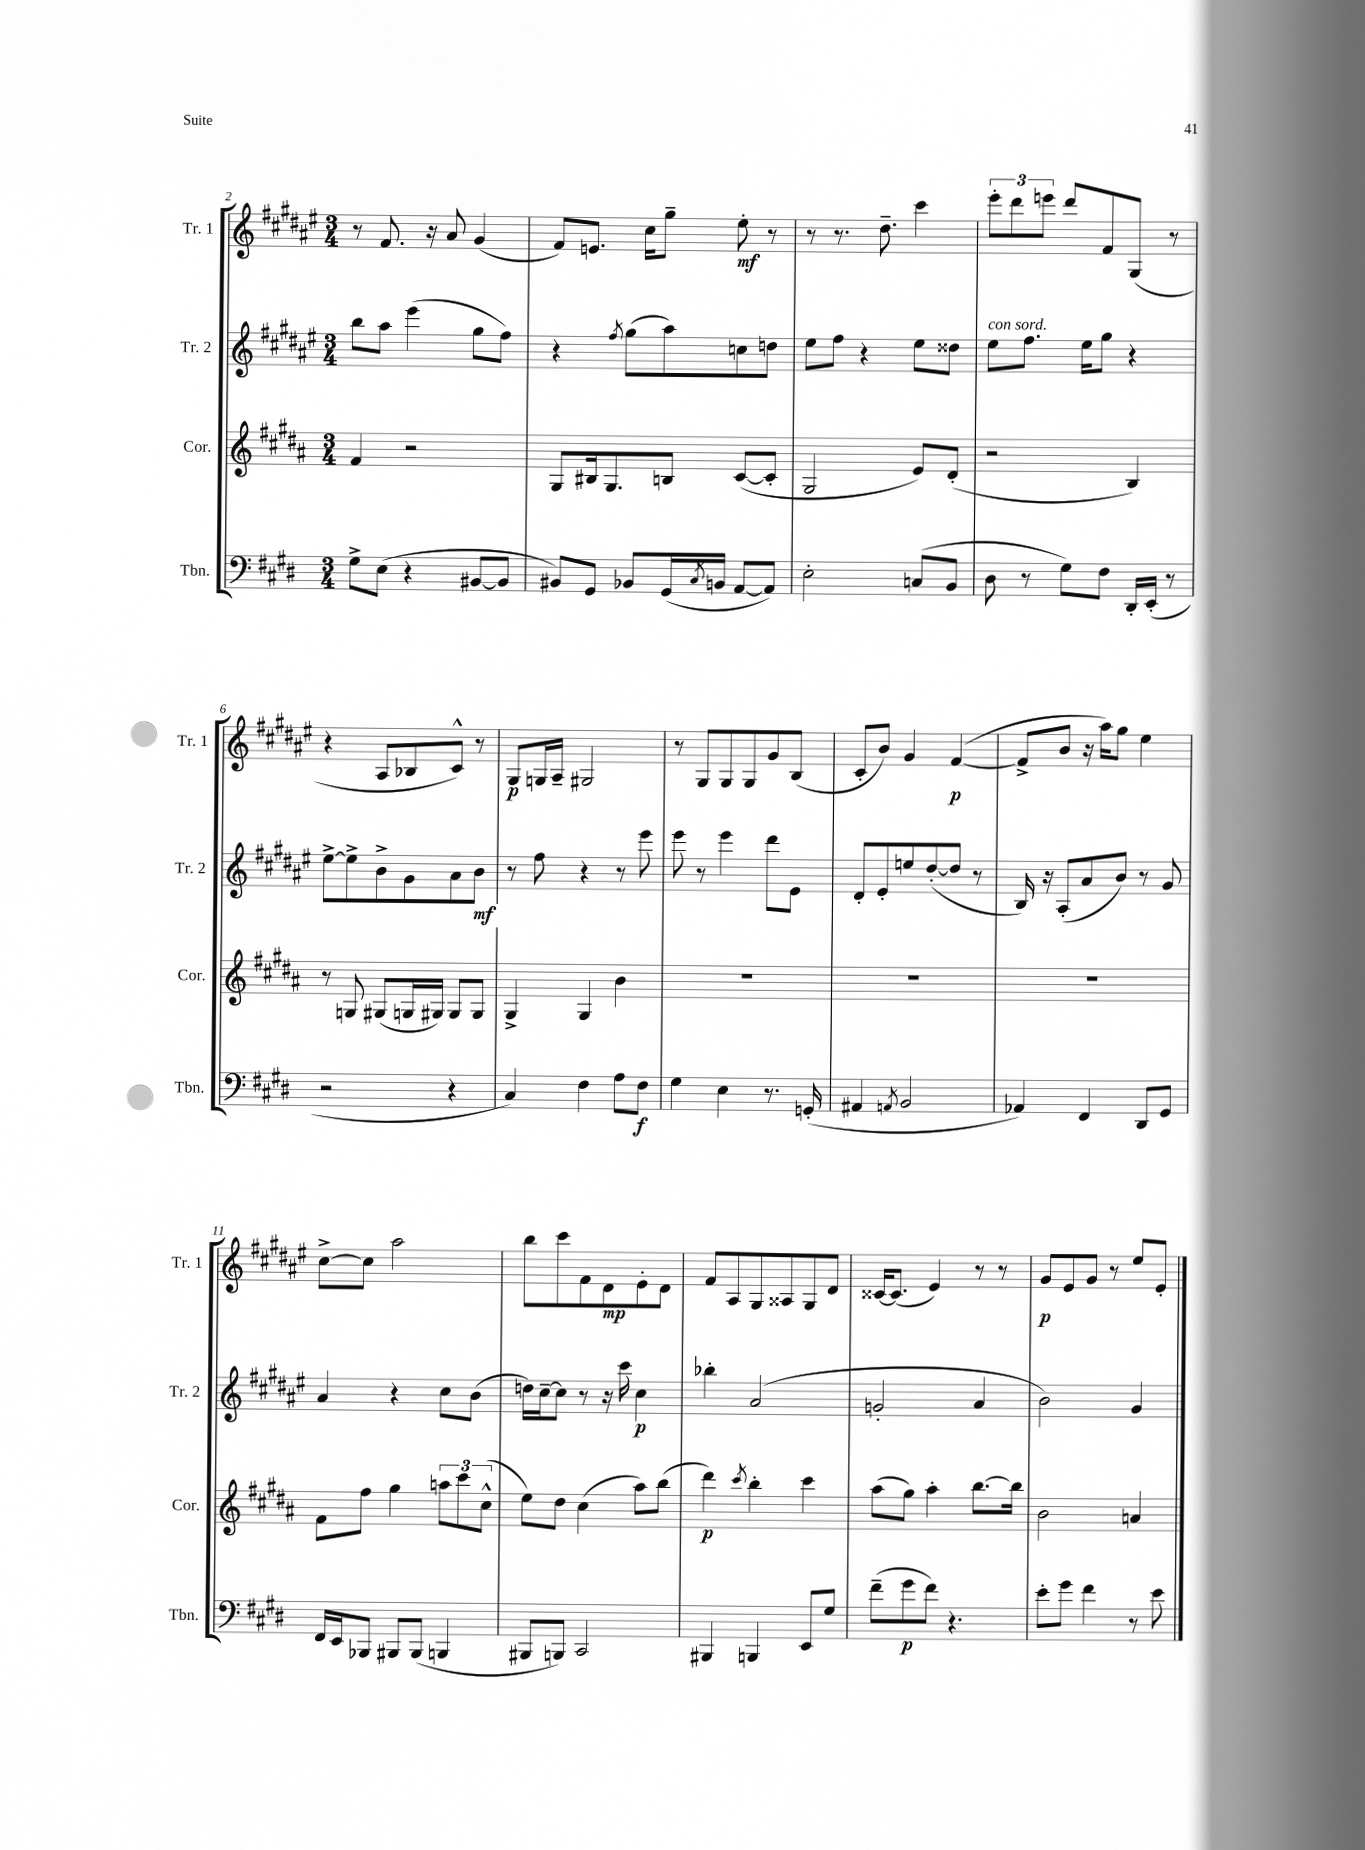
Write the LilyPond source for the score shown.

<<
\new StaffGroup <<
\new Staff = "s0" \with { instrumentName = "Tr. 1" shortInstrumentName = "Tr. 1" } {
    \clef treble \key fis \major \numericTimeSignature \time 3/4
    r8 fis'8. r16 ais'8 gis'4( |
    fis'8) e'8. cis''16 gis''8-- eis''8-.\mf r8 |
    r8 r8. dis''8.-- cis'''4 |
    \tuplet 3/2 { eis'''8-. dis'''8 e'''8 } dis'''8 fis'8 gis8( r8 |
    r4 ais8 bes8 cis'8-^) r8 |
    gis8\p g16 ais16-- gis2 |
    r8 gis8 gis8 gis8 gis'8 b8( |
    cis'8-. b'8) gis'4 fis'4~\p( |
    fis'8-> b'8 r16 ais''16) gis''8 eis''4 |
    cis''8~-> cis''8 ais''2 |
    b''8 cis'''8 fis'8 dis'8\mp eis'8-. dis'8 |
    fis'8 ais8 gis8 aisis8 gis8 dis'8 |
    cisis'16~ cisis'8.( eis'4) r8 r8 |
    gis'8\p eis'8 gis'8 r8 eis''8 eis'8-. \bar "|." |
}
\new Staff = "s1" \with { instrumentName = "Tr. 2" shortInstrumentName = "Tr. 2" } {
    \clef treble \key fis \major \numericTimeSignature \time 3/4
    b''8 ais''8 eis'''4( gis''8 fis''8) |
    r4 \acciaccatura { fis''8 } gis''8( ais''8) c''8 d''8 |
    eis''8 fis''8 r4 eis''8 disis''8 |
    eis''8^\markup { \italic "con sord." } fis''8. eis''16 gis''8 r4 |
    eis''8~-> eis''8-> b'8-> gis'8 ais'8 b'8\mf |
    r8 fis''8 r4 r8 eis'''8 |
    eis'''8 r8 eis'''4 dis'''8 eis'8 |
    dis'8-. eis'8-. e''8 dis''8~-.( dis''8 r8 |
    b16) r16 ais8-.( ais'8 b'8) r8 gis'8 |
    ais'4 r4 cis''8 b'8( |
    d''16) cis''16~-- cis''8 r8 r16 cis'''16 cis''4\p |
    bes''4-. ais'2( |
    g'2-. ais'4 |
    b'2) gis'4 \bar "|." |
}
\new Staff = "s2" \with { instrumentName = "Cor." shortInstrumentName = "Cor." } {
    \clef treble \key b \major \numericTimeSignature \time 3/4
    fis'4 r2 |
    gis8 bis16 gis8. b8 cis'8~( cis'8-. |
    gis2 e'8) dis'8-.( |
    r2 b4) |
    r8 g8 gis8( g16 gis16) gis8 gis8 |
    gis4-> gis4 b'4 |
    R2. |
    R2. |
    R2. |
    fis'8 fis''8 gis''4 \tuplet 3/2 { a''8 cis'''8 cis''8-^( } |
    e''8) dis''8 cis''4( ais''8) b''8( |
    dis'''4\p) \acciaccatura { cis'''8 } b''4-. cis'''4 |
    ais''8( gis''8) ais''4-. b''8.~ b''16 |
    b'2 a'4 \bar "|." |
}
\new Staff = "s3" \with { instrumentName = "Tbn." shortInstrumentName = "Tbn." } {
    \clef bass \key e \major \numericTimeSignature \time 3/4
    gis8-> e8( r4 bis,8~ bis,8 |
    bis,8) gis,8 bes,8 gis,16( \acciaccatura { cis8 } b,16 a,8~ a,8) |
    e2-. c8( b,8 |
    dis8 r8 gis8) fis8 dis,16-. e,16-.( r8 |
    r2 r4 |
    cis4) fis4 a8 fis8\f |
    gis4 e4 r8. g,16-.( |
    ais,4 \acciaccatura { a,8 } b,2 |
    aes,4) fis,4 dis,8 gis,8 |
    fis,16 e,16 bes,,8 bis,,8 bis,,8( b,,4 |
    bis,,8 b,,8) cis,2 |
    bis,,4 b,,4 e,8 gis8 |
    fis'8--( gis'8\p fis'8) r4. |
    e'8-. gis'8 fis'4 r8 e'8 \bar "|." |
}
>>
>>
\layout { \context { \Score currentBarNumber = #2 } }
